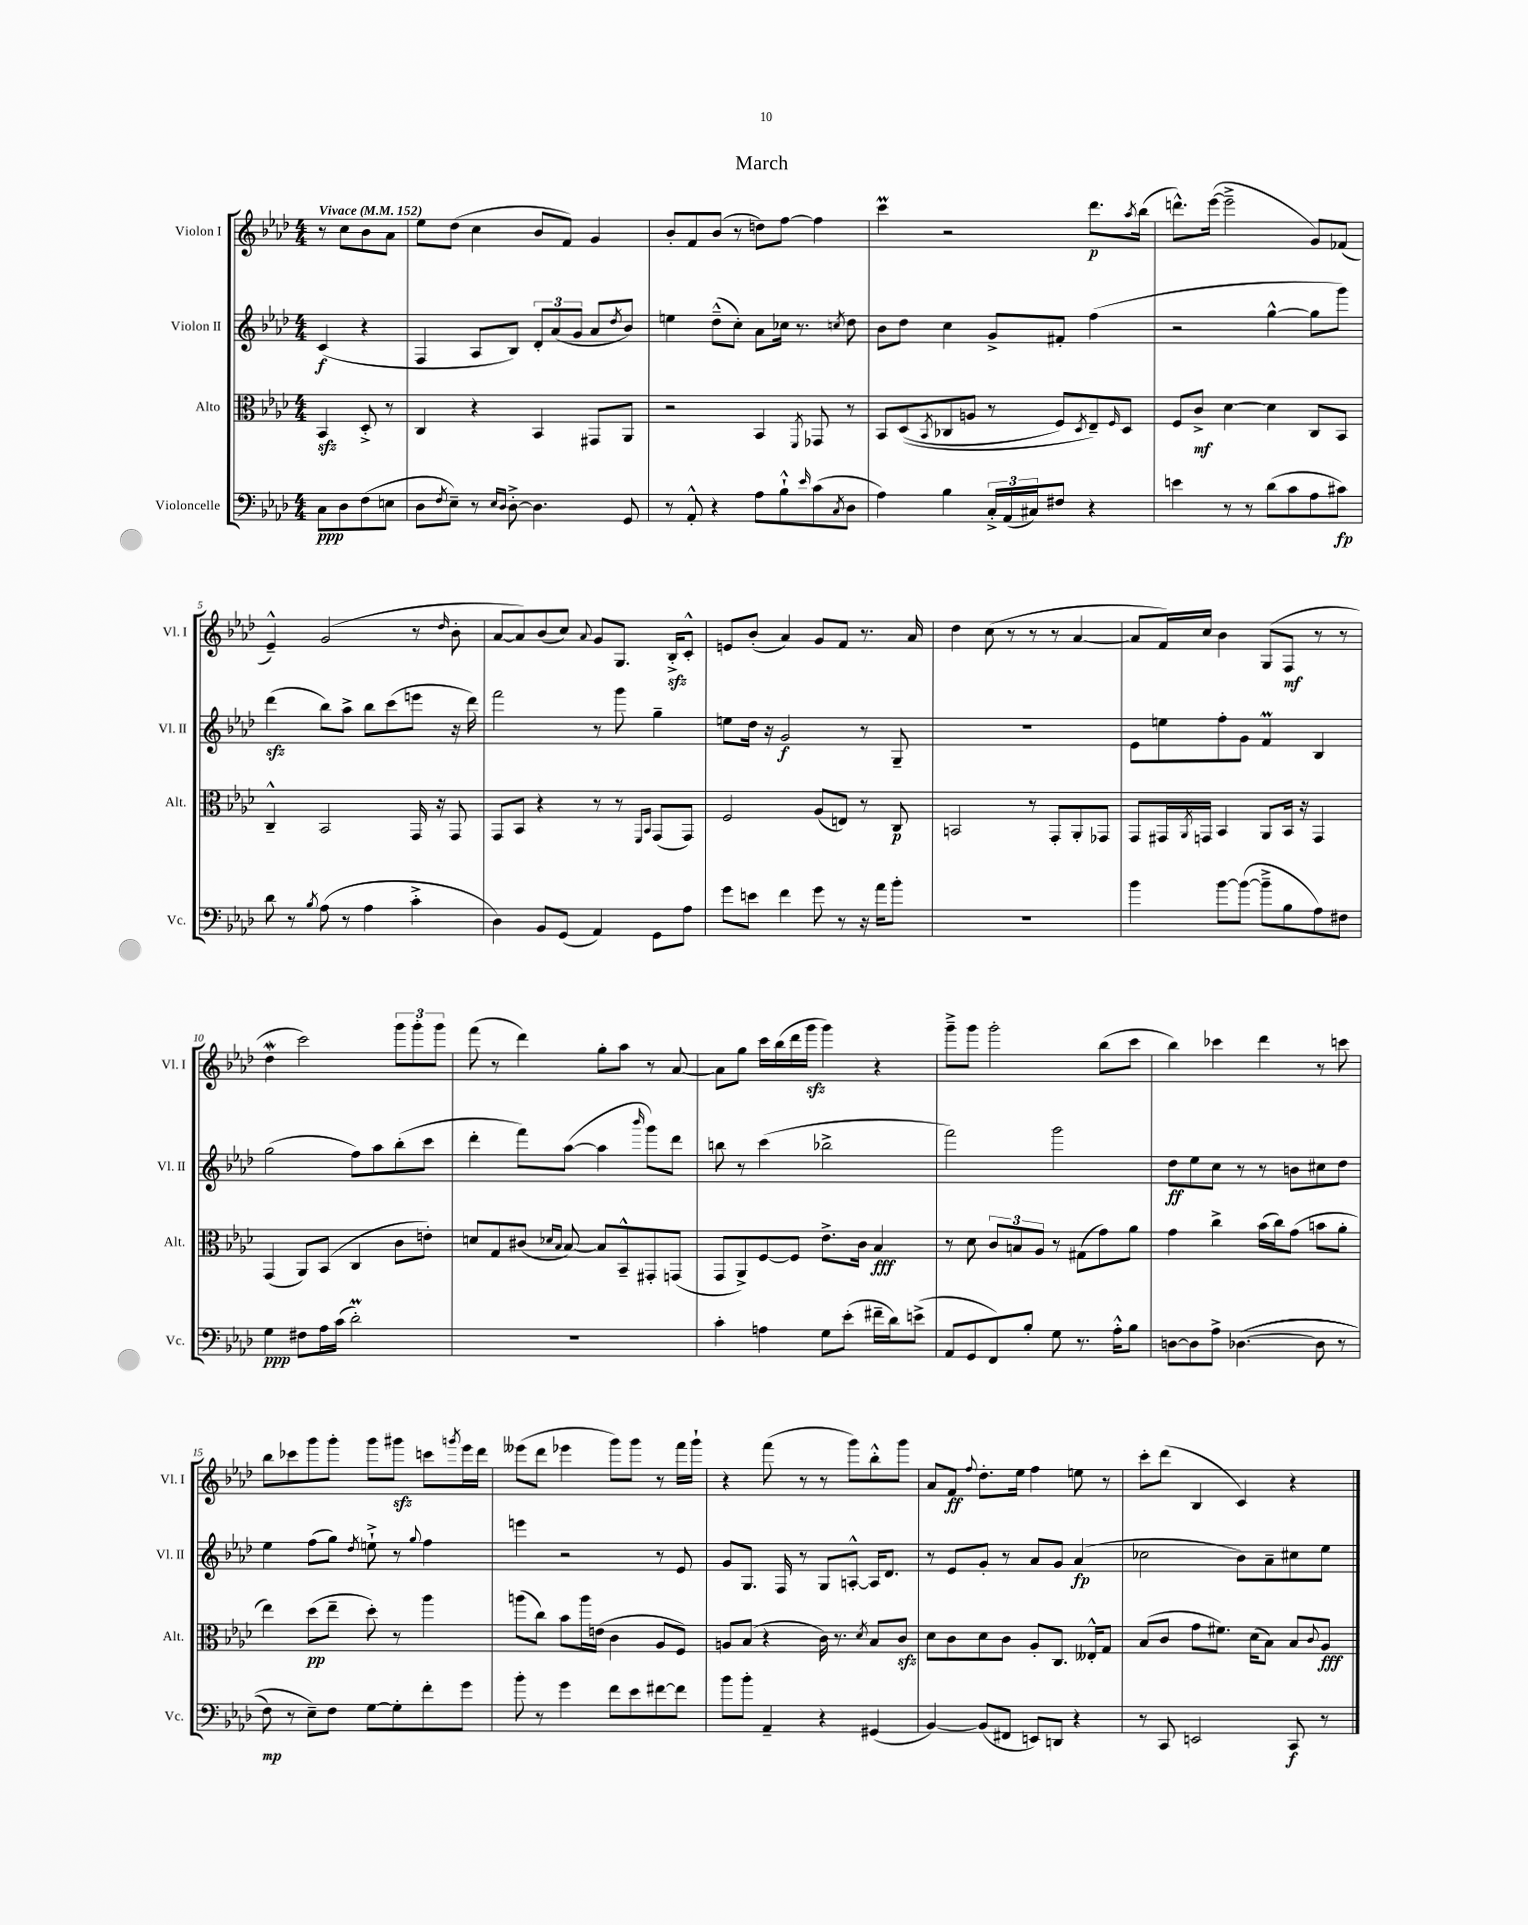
\header { title = "March" }
<<
\new StaffGroup <<
\new Staff = "s0" \with { instrumentName = "Violon I" shortInstrumentName = "Vl. I" } {
    \clef treble \key aes \major \numericTimeSignature \time 4/4 \partial 2 \tempo "Vivace" 4 = 152
    r8 c''8 bes'8 aes'8 |
    ees''8 des''8( c''4 bes'8 f'8) g'4 |
    bes'8-. f'8 bes'8( r8 d''8) f''8~ f''4 |
    c'''4\prall r2 des'''8.\p \acciaccatura { aes''8 } bes''16( |
    d'''8.-^) ees'''16~( ees'''2---> g'8) fes'8( |
    ees'4---^) g'2( r8 \grace { des''16 } bes'8-. |
    aes'8~ aes'8) bes'8( c''8) \appoggiatura { aes'8 } g'8 g8. bes16-.->\sfz c'8-.-^ |
    e'8 bes'8-.( aes'4) g'8 f'8 r8. aes'16 |
    des''4 c''8( r8 r8 r8 aes'4~ |
    aes'8 f'16) c''16 bes'4 g8( f8\mf r8 r8 |
    des''4\mordent c'''2) \tuplet 3/2 { g'''8 g'''8-. g'''8 } |
    f'''8( r8 des'''4) g''8-. aes''8 r8 aes'8~ |
    aes'8 g''8 c'''16 bes''16( des'''16 g'''16\sfz g'''4) r4 |
    g'''8---> g'''8 g'''2-. bes''8( c'''8 |
    bes''4) ces'''4 des'''4 r8 c'''8 |
    bes''8 ces'''8 g'''8 g'''8-. g'''8 gis'''8\sfz c'''8 \acciaccatura { g'''8 } ees'''16 des'''16 |
    eeses'''8( des'''8 ees'''4 g'''8) g'''8 r8 f'''16 g'''16-! |
    r4 f'''8( r8 r8 g'''8) bes''8-.-^ g'''8 |
    aes'8 f'8\ff \appoggiatura { f''8 } des''8.-. ees''16 f''4 e''8 r8 |
    c'''8-. des'''8( bes4 c'4) r4 \bar "|." |
}
\new Staff = "s1" \with { instrumentName = "Violon II" shortInstrumentName = "Vl. II" } {
    \clef treble \key aes \major \numericTimeSignature \time 4/4 \partial 2
    c'4\f( r4 |
    f4 aes8 bes8) \tuplet 3/2 { des'8-. aes'8( g'8 } aes'8 \acciaccatura { des''8 } bes'8) |
    e''4 des''8---^( c''8-.) aes'8 ces''16 r8. \acciaccatura { c''8 } des''8 |
    bes'8 des''8 c''4 g'8-> fis'8-. f''4( |
    r2 g''4~-^ g''8 g'''8) |
    des'''4\sfz( bes''8) aes''8-> bes''8 c'''8( e'''8 r16 des'''16) |
    f'''2 r8 g'''8 g''4-- |
    e''8 des''16 r16 g'2\f r8 g8-- |
    R1 |
    ees'8 e''8 f''8-. g'8 f'4\prall bes4 |
    g''2( f''8) aes''8 bes''8-.( c'''8 |
    des'''4-. f'''8) aes''8~( aes''4 \grace { bes'''16 } g'''8) des'''8 |
    b''8 r8 c'''4( bes''2-> |
    f'''2) g'''2 |
    des''8\ff ees''8 c''8 r8 r8 b'8 cis''8 des''8 |
    ees''4 f''8( g''8) \acciaccatura { des''8 } e''8-!-> r8 \appoggiatura { g''8 } f''4 |
    e'''4 r2 r8 ees'8 |
    g'8 g8. f16 r8 g8 a8~-.-^ a16 des'8. |
    r8 ees'8 g'8-. r8 aes'8 g'8 aes'4\fp( |
    ces''2 bes'8) aes'8-- cis''8 ees''8 \bar "|." |
}
\new Staff = "s2" \with { instrumentName = "Alto" shortInstrumentName = "Alt." } {
    \clef alto \key aes \major \numericTimeSignature \time 4/4 \partial 2
    bes,4\sfz des8-.-> r8 |
    c4 r4 bes,4 gis,8 aes,8 |
    r2 bes,4 \acciaccatura { f,8 } ges,8 r8 |
    bes,8 des8(\( \acciaccatura { bes,8 } ces8 a8 r8 f8) \acciaccatura { des8 } ees8--\) \grace { f16 } des8 |
    f8 c'8->\mf des'4~ des'4 c8 bes,8 |
    c4---^ bes,2 g,16 r16 g,8 |
    g,8 bes,8 r4 r8 r8 \grace { f,16 bes,16 } g,8( g,8) |
    f2 aes8( e8) r8 c8\p |
    b,2 r8 g,8-. aes,8-. ges,8 |
    g,8 gis,16 \acciaccatura { aes,8 } g,16 bes,4 aes,8 bes,16 r16 g,4 |
    g,4( aes,8) bes,8( c4 c'8 e'8-.) |
    d'8 g8 cis'8( \grace { des'16 bes16 } bes8~) bes8 bes,8---^ gis,8-. g,8( |
    g,8 aes,8->) f8~ f8 ees'8.-> c'16 bes4\fff |
    r8 des'8 \tuplet 3/2 { c'8 b8 aes8 } r8 gis8( g'8) aes'8 |
    g'4 c''4-> bes'16( c''16) g'8( b'8 aes'8-. |
    ees''4) des''8\pp( ees''8-- des''8-.) r8 aes''4 |
    a''8( c''8) bes'8 a''16 e'16( c'4 aes8 f8) |
    a8 bes8( r4 c'16) r8. \acciaccatura { des'8 } bes8 c'8\sfz |
    des'8 c'8 des'8 c'8 aes8-. c8. eeses16-.-^ g8 |
    bes8( c'8 g'8 fis'8.) des'16( bes8) bes8 \appoggiatura { c'8 } aes8\fff \bar "|." |
}
\new Staff = "s3" \with { instrumentName = "Violoncelle" shortInstrumentName = "Vc." } {
    \clef bass \key aes \major \numericTimeSignature \time 4/4 \partial 2
    c8\ppp des8 f8( e8 |
    des8 \acciaccatura { f8 } ees8--) r8 \grace { ees16 des16 } des8~-.-> des4. g,8 |
    r8 aes,8-.-^ r4 aes8 bes8-!-^ \grace { ees'16 } c'8( \acciaccatura { c8 } des8 |
    aes4) bes4 \tuplet 3/2 { c16-.-> aes,16( cis16) } fis8 r4 |
    e'4 r8 r8 des'8( c'8 aes8 cis'8\fp) |
    des'8 r8 \acciaccatura { bes8 } aes8( r8 aes4 c'4-.-> |
    des4) bes,8 g,8( aes,4) g,8 aes8 |
    g'8 e'8 f'4 g'8 r8 r16 aes'16 bes'8-. |
    R1 |
    bes'4 bes'8~ bes'8~( bes'8---> bes8 aes8) fis8 |
    g4\ppp fis8 aes16 c'16( des'2-.\prall) |
    R1 |
    c'4-. a4 g8 ees'8-.( fis'16-- des'16) e'8->( |
    aes,8 g,8 f,8) bes8-. g8 r8. aes16-.-^ bes8 |
    d8~ d8 aes8-> des4.~(\( des8 r8 |
    f8\mp) r8 ees8--\) f8 g8~ g8-. f'8-. g'8 |
    bes'8-. r8 g'4 f'8 ees'8 fis'8~ fis'8 |
    bes'8 bes'8-. aes,4-- r4 gis,4( |
    bes,4~) bes,8( fis,8 e,8) d,8 r4 |
    r8 c,8 e,2 c,8\f r8 \bar "|." |
}
>>
>>
